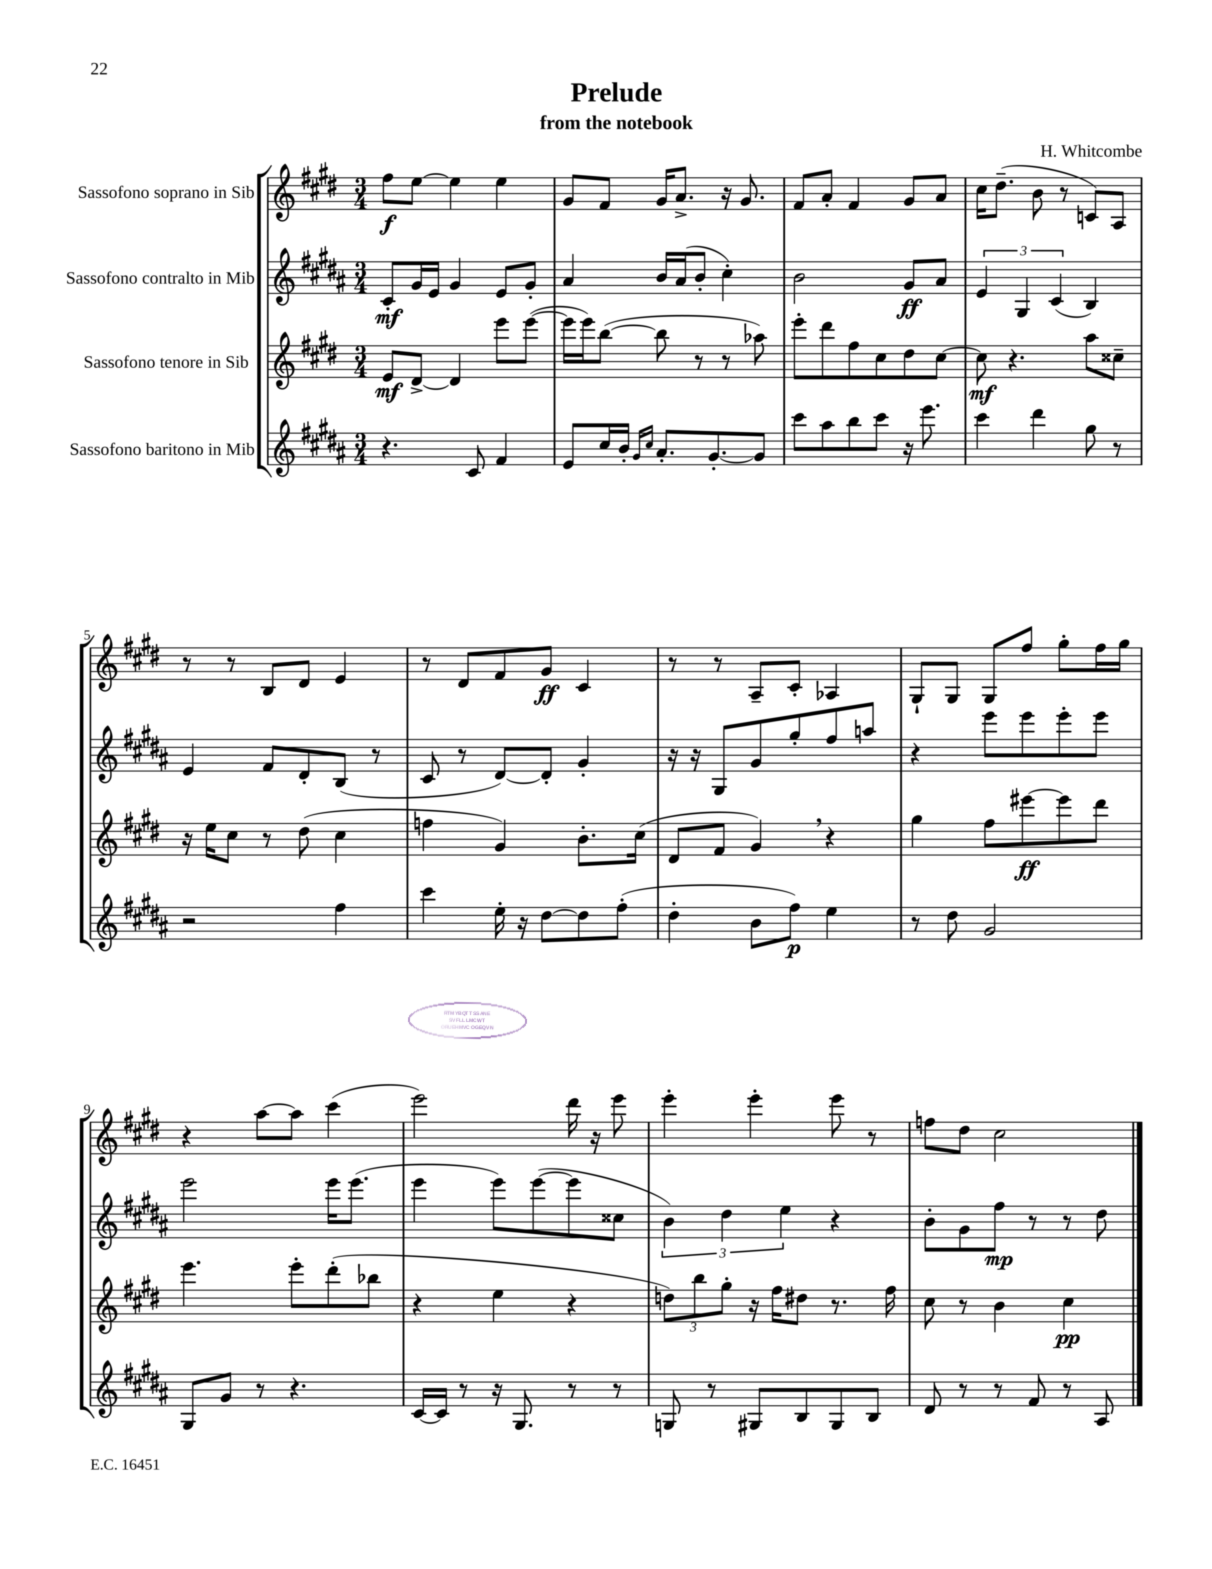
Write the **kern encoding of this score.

**kern	**kern	**kern	**kern
*staff4	*staff3	*staff2	*staff1
*clefG2	*clefG2	*clefG2	*clefG2
*k[f#c#g#d#a#]	*k[f#c#g#d#]	*k[f#c#g#d#a#]	*k[f#c#g#d#]
*M3/4	*M3/4	*M3/4	*M3/4
4.r	8e	8c#'	8ff#
.	[8d#^	16g#	[8ee
.	.	16e	.
.	4d#]	4g#	4ee]
8c#	.	.	.
4f#	8eee	8e	4ee
.	([8eee	8g#'	.
=	=	=	=
8e	16eee]	4a#	8g#
.	16eee)	.	.
16cc#	([8bb	.	8f#
16b'	.	.	.
16qqg#	.	.	.
16qqcc#	.	.	.
8.a#'	8bb]	16b	16g#
.	.	(16a#	8.a^
.	8r	8b'	.
[8.g#'	.	.	.
.	8r	4cc#')	16r
.	.	.	8.g#
8g#]	8aa-)	.	.
=	=	=	=
8ccc#	8eee'	2b	8f#
8aa#	8ddd#	.	8a'
8bb	8ff#	.	4f#
8ccc#	8cc#	.	.
16r	8dd#	8g#	8g#
8.eee	.	.	.
.	[8cc#	8a#	8a
=	=	=	=
4ccc#	8cc#]	6e	16cc#
.	.	.	(8.dd#~
.	4.r	.	.
.	.	6G#	.
4ddd#	.	.	8b
.	.	(6c#	.
.	.	.	8r
8gg#	8aa	4B)	8c)
8r	8cc##~	.	8A
=	=	=	=
2r	16r	4e	8r
.	16ee	.	.
.	8cc#	.	8r
.	8r	8f#	8B
.	(8dd#	8d#'	8d#
4ff#	4cc#	(8B	4e
.	.	8r	.
=	=	=	=
4ccc#	4ff	8c#	8r
.	.	8r	8d#
16ee'	4g#)	[8d#)	8f#
16r	.	.	.
[8dd#	.	8d#']	8g#
8dd#]	8.b'	4g#'	4c#
(8ff#'	.	.	.
.	(16cc#	.	.
=	=	=	=
4dd#'	8d#	16r	8r
.	.	16r	.
.	8f#	8G#	8r
8b	4g#)	8g#	8A~
8ff#)	.	8gg#'	8c#'
4ee	4r	8ff#	4A-
.	.	8aa	.
=	=	=	=
8r	4gg#	4r	8G#`
8dd#	.	.	8G#
2g#	8ff#	8eee	8G#
.	[8eee#	8eee	8ff#
.	8eee#]	8eee'	8gg#'
.	8ddd#	8eee	16ff#
.	.	.	16gg#
=	=	=	=
8G#	4.eee	2eee	4r
8g#	.	.	.
8r	.	.	[8aa
4.r	8eee'	.	8aa]
.	(8ddd#'	16eee	(4ccc#
.	.	(8.eee	.
.	8bb-	.	.
=	=	=	=
[16c#	4r	4eee	2eee)
16c#]	.	.	.
8r	.	.	.
16r	4ee	8eee)	.
8.G#	.	.	.
.	.	([8eee	.
8r	4r	8eee]	16ddd#
.	.	.	16r
8r	.	8cc##	8eee
=	=	=	=
8G	12dd)	6b)	4eee'
.	12bb	.	.
8r	.	.	.
.	12gg#'	6dd#	.
8G#	16r	.	4eee'
.	16ff#	.	.
.	.	6ee	.
8B	8dd#	.	.
8G#	8.r	4r	8eee
8B	.	.	8r
.	16ff#	.	.
=	=	=	=
8d#	8cc#	8b'	8ff
8r	8r	8g#	8dd#
8r	4b	8ff#	2cc#
8f#	.	8r	.
8r	4cc#	8r	.
8A#	.	8dd#	.
==	==	==	==
*-	*-	*-	*-
